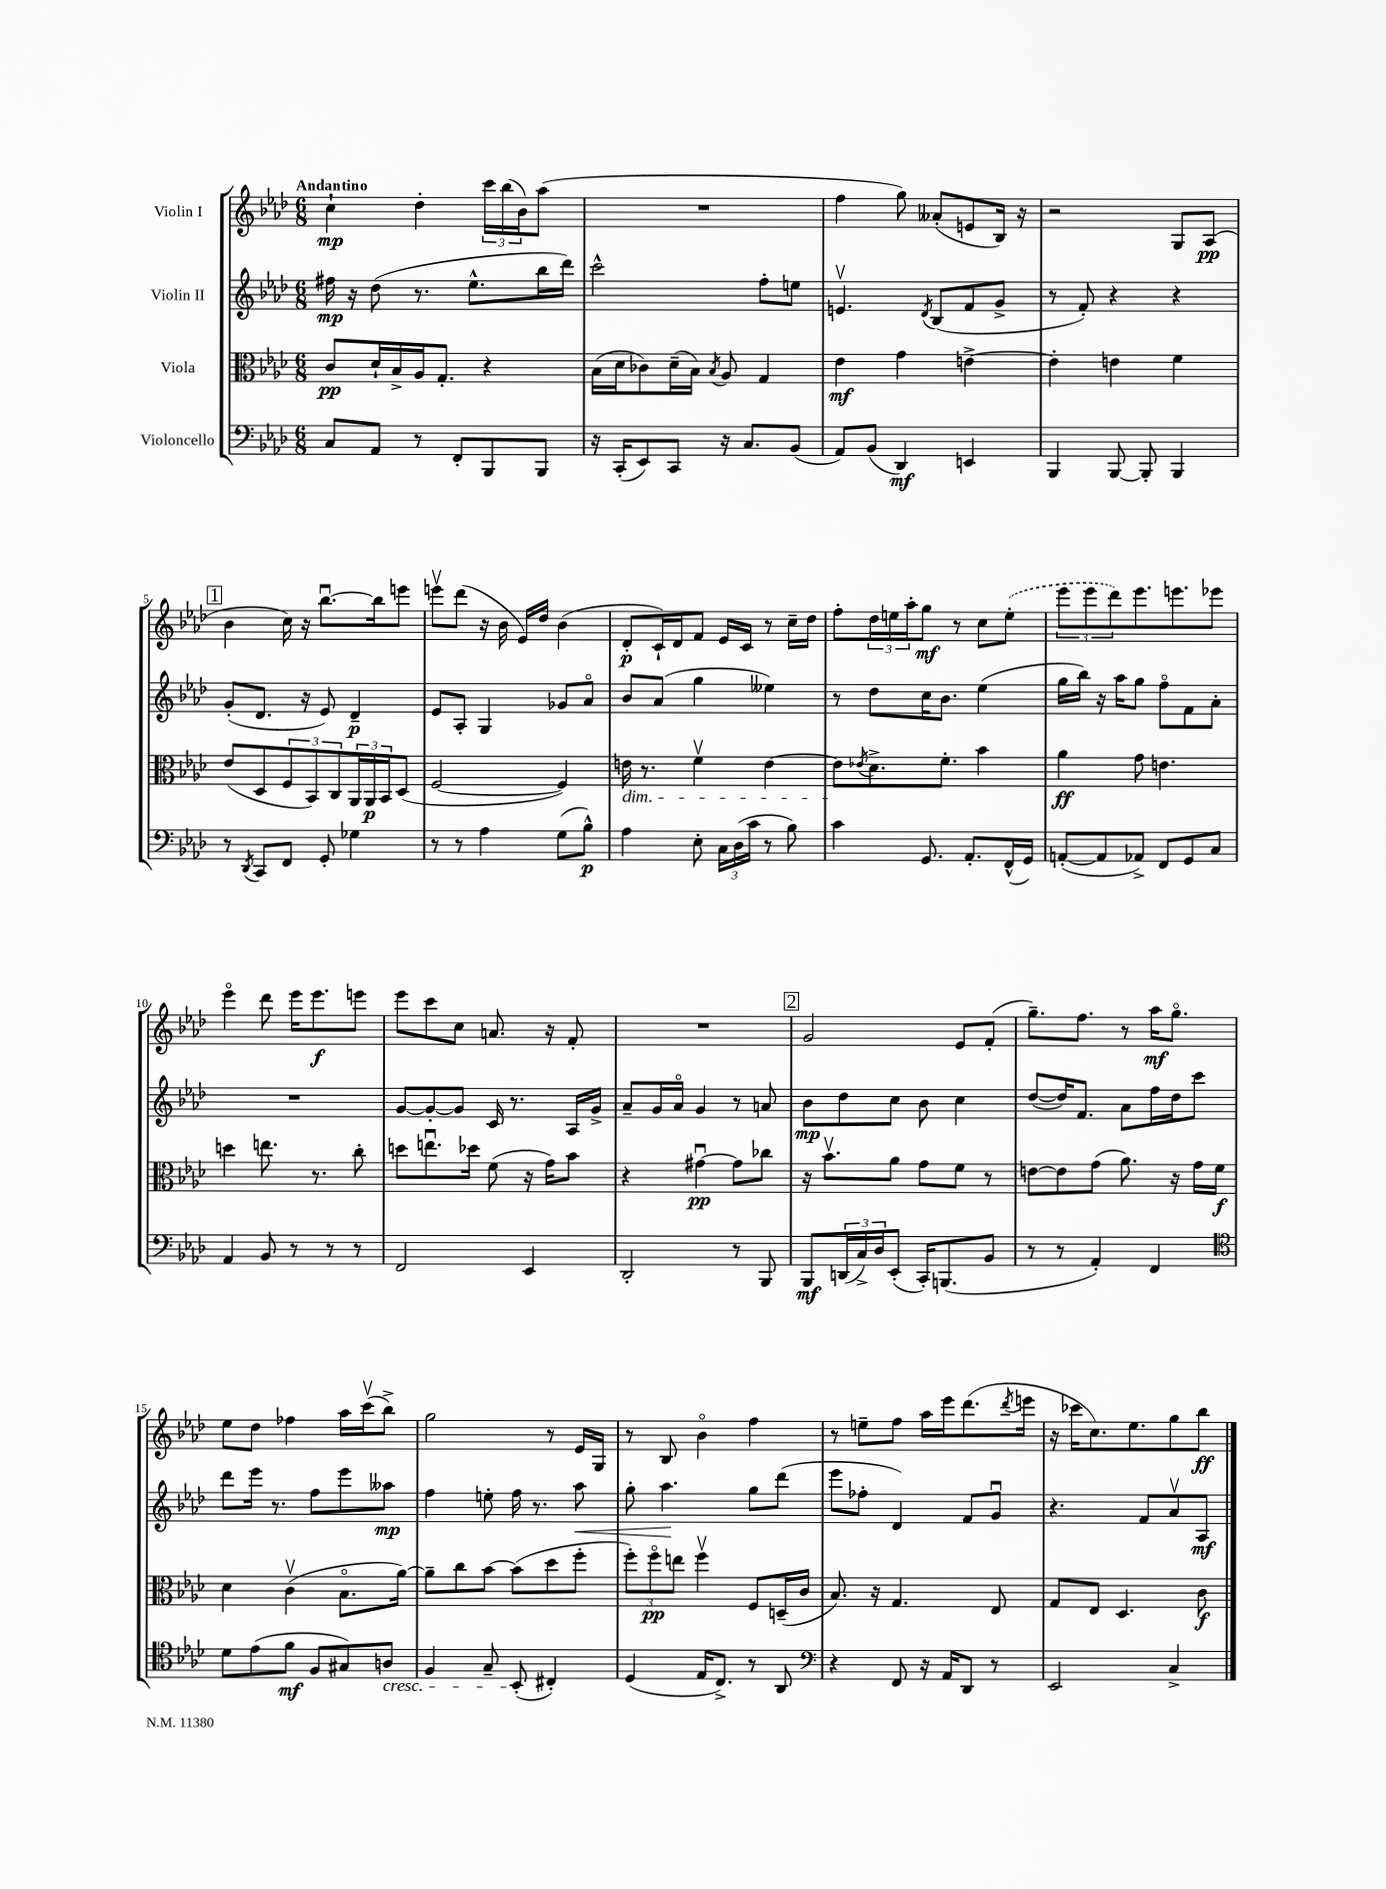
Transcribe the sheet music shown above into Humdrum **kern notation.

**kern	**kern	**kern	**kern
*staff4	*staff3	*staff2	*staff1
*clefF4	*clefC3	*clefG2	*clefG2
*k[b-e-a-d-]	*k[b-e-a-d-]	*k[b-e-a-d-]	*k[b-e-a-d-]
*M6/8	*M6/8	*M6/8	*M6/8
8C	8c	16ff#	4cc`
.	.	16r	.
8AA-	16d-`	(8dd-	.
.	16B-^	.	.
8r	16A-	8.r	4dd-'
.	8.G'	.	.
8FF'	.	.	.
.	.	8.ee-^^	.
8BBB-	4r	.	24ccc
.	.	.	(24bb-
.	.	.	24b-)
8BBB-	.	16bb-	(8aa-
.	.	16ddd-)	.
=	=	=	=
16r	(16B-	2ccc^^	2.r
(16CC'	16d-	.	.
8EE-)	8c-)	.	.
8CC	(16d-~	.	.
.	16B-)	.	.
.	8qB-	.	.
16r	8A-	.	.
8.C	.	.	.
.	4G	8ff'	.
(8BB-	.	8ee	.
=	=	=	=
8AA-)	4e-	4.ev	4ff
(8BB-	.	.	.
4DD-)	4g	.	8gg)
.	.	8qd-	.
.	.	(8B-	(8a--'
4EE	[4e^	8f	8e
.	.	8g^	16B-)
.	.	.	16r
=	=	=	=
4BBB-	4e']	8r	2r
.	.	8f')	.
[8BBB-	4e	4r	.
8BBB-']	.	.	.
4BBB-	4f	4r	8G
.	.	.	(8A-
=	=	=	=
8r	(8e-	(8g'	4b-
8qDD-	.	.	.
8CC	8D-	8.d-	.
8FF	12F	.	16cc)
.	.	16r	16r
.	12BB-)	.	.
8GG'	.	8e-)	[8.bb-u
.	12C	.	.
4G-	24AA-	4d-~	.
.	24AA-	.	.
.	.	.	16bb-]
.	24BB-	.	.
.	(8D-	.	8eee
=	=	=	=
8r	[2F	8e-	8eeev
8r	.	8A-'	(8ddd-
4A-	.	4G	16r
.	.	.	16b-
.	.	.	16e-)
.	.	.	16dd-
(8G	4F])	8g-	(4b-
8B-^^)	.	8a-o	.
=	=	=	=
4A-	16e	8b-	8d-'
.	8.r	.	.
.	.	(8a-	16c`)
.	.	.	16d-
8E-'	4fv	4gg	8f
24C	.	.	16e-
(24D-	.	.	.
.	.	.	16c
24c	.	.	.
8r	[4e	4ee--)	8r
8B-)	.	.	16cc~
.	.	.	16dd-
=	=	=	=
4c	8e]	8r	8ff'
.	8qe-	.	.
.	8.d-^	8dd-	24dd-
.	.	.	24ee
.	.	.	24aa-'
8.GG	.	16cc	8gg
.	8.f'	8.b-	.
.	.	.	8r
8.AA-'	.	.	.
.	4b-	(4ee-	8cc
(16FF^^	.	.	(8ee'
16GG)	.	.	.
=	=	=	=
([8AA'	4a-	16gg	12eee-
.	.	16bb-)	.
.	.	.	12eee-
8AA]	.	16r	.
.	.	.	12ddd-)
.	.	16aa-	.
8AA-^)	8g	8gg	8.eee-
8FF	4.e	8ffo	.
.	.	.	8.eee
8GG	.	8f	.
8C	.	8a-'	8eee-
=	=	=	=
4AA-	4dd	2.r	4eee-o
8BB-	8.ee	.	8ddd-
8r	.	.	16eee-
.	8.r	.	8.eee-
8r	.	.	.
8r	8cc'	.	8eee
=	=	=	=
2FF	8dd	[8g	8eee-
.	8.eeu	8g'_	8ccc
.	.	8g]	8cc
.	16dd-	.	.
.	(8f	16c	8.a
.	.	8.r	.
4EE-	16r	.	.
.	16g)	.	16r
.	8b-	16A-	8f'
.	.	16g^	.
=	=	=	=
2DD-'	4r	8a-~	2.r
.	.	16g	.
.	.	16a-o	.
.	[4g#u	4g	.
8r	8g#]	8r	.
8BBB-	8cc-	8a	.
=	=	=	=
8BBB-	16r	8b-	2g
.	8.b-v	.	.
(24DD	.	8dd-	.
24C^)	.	.	.
24D-	.	.	.
(8EE-'	8a-	8cc	.
16CC')	8g	8b-	.
(8.BBB	.	.	.
.	8f	4cc	8e-
8BB-	8r	.	(8f'
=	=	=	=
8r	[8e	([8dd-	8.gg~)
8r	8e]	16dd-])	.
.	.	8.f	8.ff
4AA-')	(8g	.	.
.	8.a-)	8a-	8r
4FF	.	16ff	16aa-
.	16r	16dd-	8.ggo
.	16g	8ccc	.
.	16f	.	.
=	=	=	=
*clefC4	*	*	*
8d-	4d-	8ddd-	8ee-
(8e-	.	16eee-	8dd-
.	.	8.r	.
8f	(4cv	.	4ff-
8F	.	8ff	.
8G#)	8.B-o	8eee-	16aa-
.	.	.	(16cccv
8A	.	8aa--	8bb-^)
.	[16a-)	.	.
=	=	=	=
4F	8a-~]	4ff	2gg
.	8cc	.	.
8G~	[8b-	8ee'	.
(8BB-'	(8b-]	16ff	.
.	.	8.r	.
4C#')	8dd-	.	8r
.	8ff'	8aa-	16e-
.	.	.	16G
=	=	=	=
(4D-	12ff')	8gg'	8r
.	12ffo	.	.
.	.	4.aa-	8B-
.	12ee	.	.
16E-	4ffv	.	4b-o
8.C^)	.	.	.
8r	8F	8gg	4ff
8AA-	(16D~	(8ddd-	.
.	16c	.	.
=	=	=	=
*clefF4	*	*	*
4r	8.B-)	8eee-	8r
.	.	8ff-'	8ee~
.	16r	.	.
8FF	4.G	4d-)	8ff
16r	.	.	16aa-
16AA-	.	.	16eee-
8DD-	.	8f	(8.ddd-
8r	8E-	8gu	.
.	.	.	8qddd-
.	.	.	16eee
=	=	=	=
2EE-	8G	4.r	16r
.	.	.	16ccc-
.	8E-	.	8.cc)
.	4.D-	.	.
.	.	.	8.ee-
.	.	8f	.
4C^	.	8a-v	8gg
.	8c	8A-	8bb-
==	==	==	==
*-	*-	*-	*-
